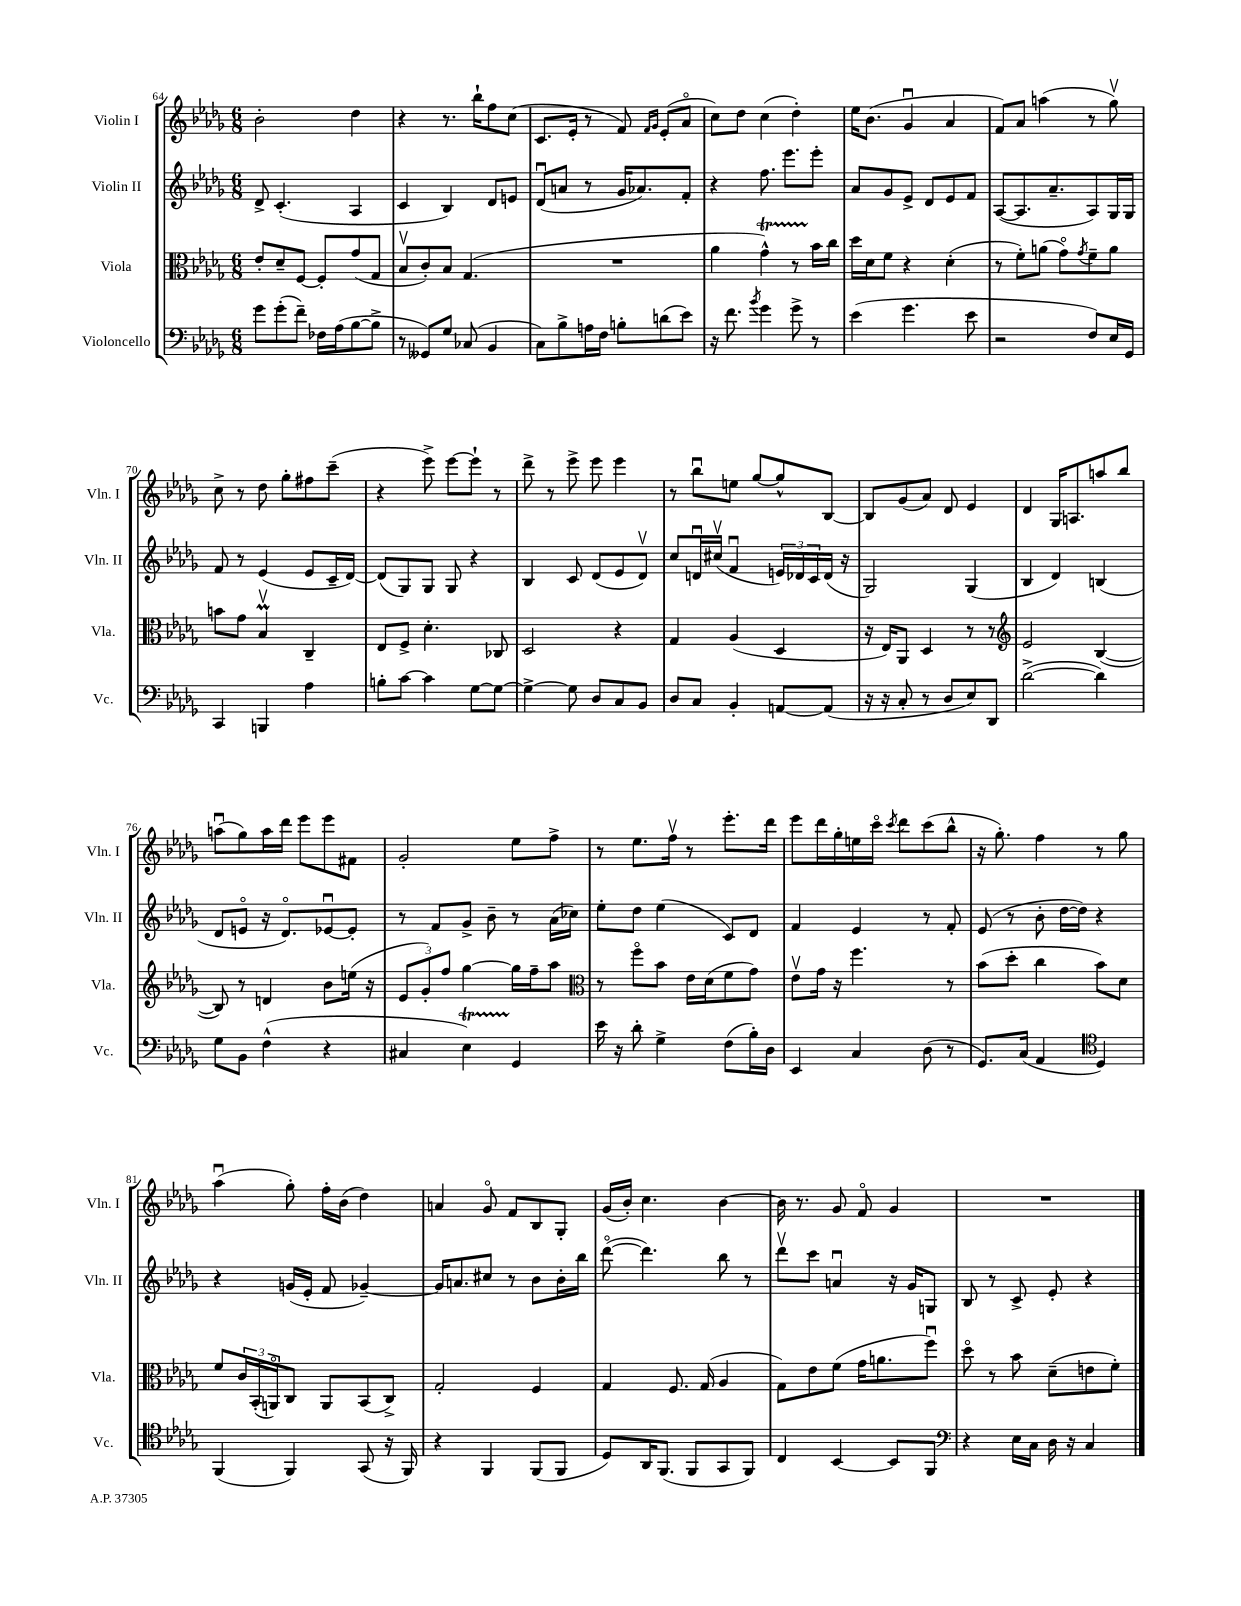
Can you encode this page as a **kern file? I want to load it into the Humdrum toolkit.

**kern	**kern	**kern	**kern
*staff4	*staff3	*staff2	*staff1
*clefF4	*clefC3	*clefG2	*clefG2
*k[b-e-a-d-g-]	*k[b-e-a-d-g-]	*k[b-e-a-d-g-]	*k[b-e-a-d-g-]
*M6/8	*M6/8	*M6/8	*M6/8
8g-	8e-'	8d-^	2b-'
(8g-'	8d-~	(4.c'	.
8f~)	[8F	.	.
16F-	8F']	.	.
(16A-	.	.	.
[8B-	(8g-	4A-	4dd-
8B-^]	8G-	.	.
=	=	=	=
8r	8B-v	4c	4r
8GG--)	8c')	.	.
8G-	8B-	4B-)	8.r
(8C-	(4.G-	.	.
.	.	.	16bb-`
4BB-	.	8d-	8ff
.	.	8e	(8cc
=	=	=	=
8C)	2.r	(8d-u	8.c
8B-^	.	8a	.
.	.	.	16e-'
16A	.	8r	8r
16F	.	.	.
8B'	.	16g-	8f)
.	.	8.a-)	.
.	.	.	16qqf
.	.	.	16qqg-
(8d	.	.	(8e-'
8e-)	.	8f'	8a-o
=	=	=	=
16r	4a-	4r	8cc)
8.f	.	.	.
.	.	.	8dd-
8qb-	.	.	.
4g-	4g-^^)	8.ff	(4cc
.	.	8.eee-	.
8g-^	8r	.	4dd-')
8r	16b-	8eee-'	.
.	16cc	.	.
=	=	=	=
(4e-	16dd-	8a-	16ee-
.	16d-	.	(8.b-
.	8f	8g-	.
4.g-	4r	8e-^	4g-u
.	.	8d-	.
.	(4d-'	8e-	4a-
8e-	.	8f	.
=	=	=	=
2r	8r	([8A-	8f)
.	8f')	8.A-]	8a-
.	(8a	.	(4aa
.	.	8.a-~	.
.	8g-o)	.	.
.	8qg-	.	.
8F)	8f~	8A-)	8r
16E-	8a	16G-	8gg-v)
16GG-	.	16G-	.
=	=	=	=
4CC	8b	8f	8cc^
.	8g-	8r	8r
4BBB	4B-v	(4e-	8dd-
.	.	.	8gg-'
4A-	4C~	8e-	8ff#
.	.	16c~	(8ccc~
.	.	[16d-)	.
=	=	=	=
8B'	8E-	(8d-]	4r
[8c	8F^	8G-)	.
4c]	4.d-'	8G-	8eee-^)
.	.	8G-	[8eee-
[8G-	.	4r	8eee-`]
8G-_	8C-	.	8r
=	=	=	=
4G-^_	2D-	4B-	8ddd-^
.	.	.	8r
8G-]	.	8c	8eee-^
8D-	.	(8d-	8eee-
8C	4r	8e-	4eee-
8BB-	.	8d-v)	.
=	=	=	=
8D-	4G-	8cc	8r
8C	.	16du	8bb-u
.	.	(16cc#v	.
4BB-'	(4A-	4fu	8ee
.	.	.	[8gg-
[8AA	4D-	24e)	8gg-^^]
.	.	24d-	.
.	.	24c	.
(8AA]	.	(16d-	[8B-
.	.	16r	.
=	=	=	=
16r	16r	2G-)	8B-]
16r	16E-)	.	.
8C'	8AA-	.	(8g-
8r	4D-	.	8a-)
8D-	.	.	8d-
8E-)	8r	(4G-	4e-
8DD-	8r	.	.
=	=	=	=
*	*clefG2	*	*
([2d-^	2e-	4B-	4d-
.	.	4d-)	16G-
.	.	.	8.A
4d-])	([4B-	(4B	8aa
.	.	.	8bb-
=	=	=	=
8G-	8B-])	8d-	(8aau
8BB-	8r	8eo	8gg-)
(4F^^	4d	16r	16aa
.	.	8.d-o)	16ddd-
.	.	.	8eee-
4r	8b-	[8e-u	8eee-
.	(16ee	8e-']	8f#
.	16r	.	.
=	=	=	=
4C#	12e-	8r	2g-'
.	12g-')	.	.
.	.	8f	.
.	12ff	.	.
4E-)	[4gg-	8g-^	.
.	.	8b-~	.
4GG-	16gg-]	8r	8ee-
.	16ff~	.	.
.	8aa-	(16a-	8ff^
.	.	16cc-)	.
=	=	=	=
*	*clefC3	*	*
16e-	8r	8ee-'	8r
16r	.	.	.
8d-'	8ffo	8dd-	8.ee-
4G-^	8b-	(4ee-	.
.	.	.	16ffv
.	16e-	.	8r
.	(16d-	.	.
(8F	8f	8c)	8.eee-'
16B-')	8g-)	8d-	.
16D-	.	.	16ddd-
=	=	=	=
4EE-	8e-v	4f	8eee-
.	16g-	.	16ddd-
.	16r	.	16gg-'
4C	4.ff	4e-	16ee
.	.	.	16ccco
.	.	.	8qccc
.	.	.	8ddd-
(8D-	.	8r	(8ccc
8r	8r	8f'	8bb-^^
=	=	=	=
8.GG-)	(8b-	(8e-	16r
.	.	.	8.gg-')
.	8dd-'	8r	.
(16C	.	.	.
4AA-	4cc	8b-'	4ff
.	.	[16dd-	.
.	.	16dd-])	.
*clefC4	*	*	*
4D-)	8b-)	4r	8r
.	8d-	.	8gg-
=	=	=	=
(4FF	8f	4r	(4aa-u
.	24c	.	.
.	(24BB-'	.	.
.	24AAo)	.	.
4FF)	8C	(16g	8gg-')
.	.	16e-'	.
.	8AA	8f	16ff'
.	.	.	(16b-
(8GG-	(8BB-	[4g-~)	4dd-)
16r	8C^)	.	.
16FF)	.	.	.
=	=	=	=
4r	2G-'	16g-]	4a
.	.	8.a	.
4FF	.	8cc#	8g-o
.	.	8r	8f
(8FF	4F	8b-	8B-
8FF	.	16b-'	8G-'
.	.	16bb-	.
=	=	=	=
8D-)	4G-	([8ddd-o	(16g-
.	.	.	16b-')
16AA-	.	4.ddd-])	4.cc
(8.FF	.	.	.
.	8.F	.	.
8FF	.	.	.
.	(16G-	.	.
8GG-	4A-	8bb-	[4b-
8FF)	.	8r	.
=	=	=	=
4C	8G-)	8ddd-v	16b-]
.	.	.	8.r
.	8e-	8ccc	.
[4BB-	(8f	4au	8g-
.	16g-	.	8fo
.	8.a	.	.
8BB-]	.	16r	4g-
.	.	16g-	.
8FF	8ffu)	8G	.
=	=	=	=
*clefF4	*	*	*
4r	8dd-o	8B-	2.r
.	8r	8r	.
16E-	8b-	8c^	.
16C	.	.	.
16D-	(8d-~	8e-'	.
16r	.	.	.
4C	8e	4r	.
.	8f')	.	.
==	==	==	==
*-	*-	*-	*-
